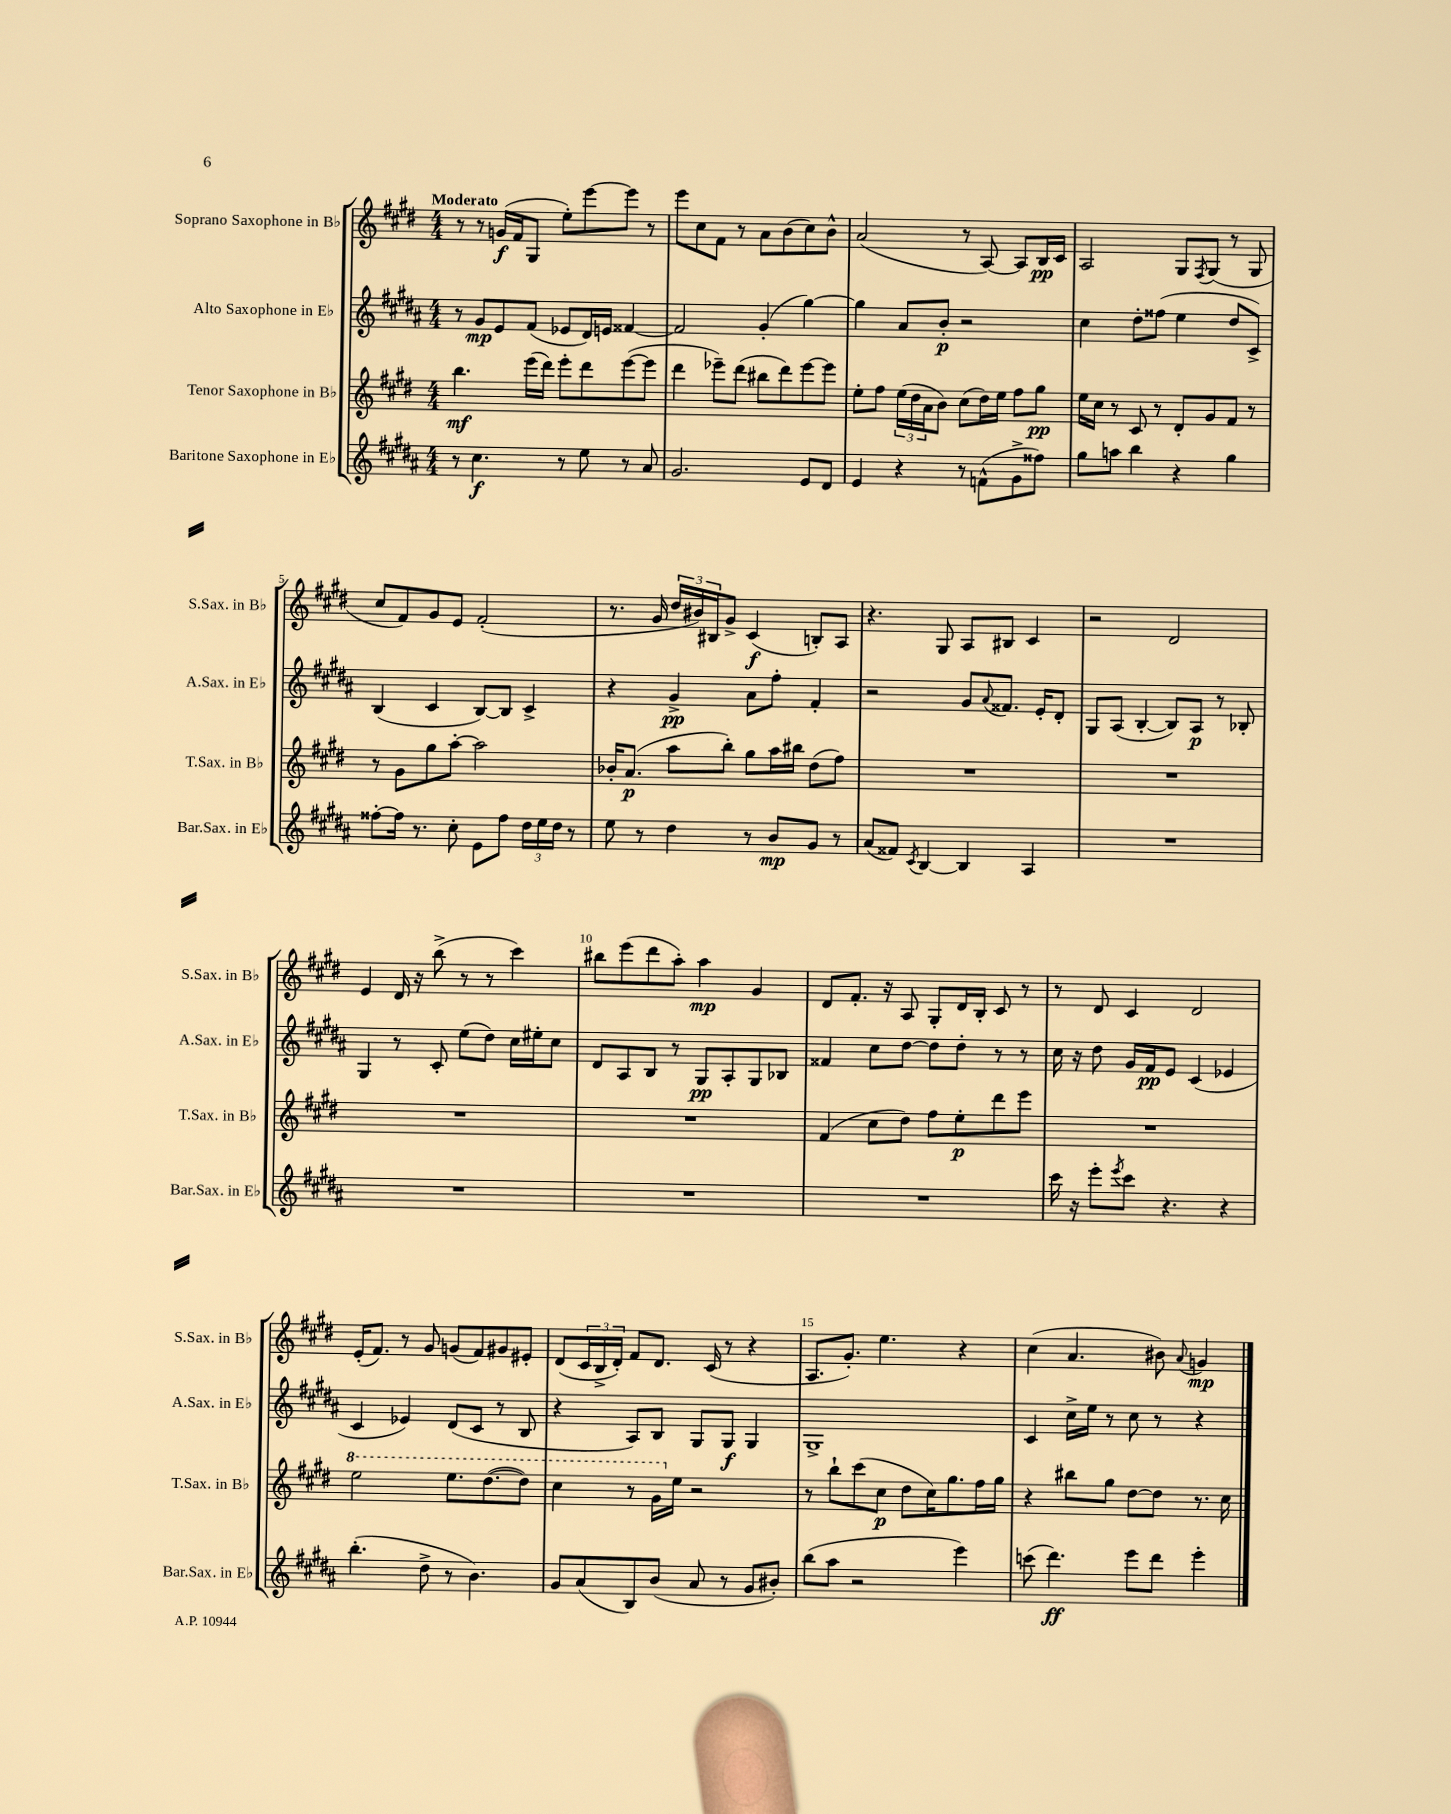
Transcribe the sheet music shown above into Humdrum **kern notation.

**kern	**dynam	**kern	**dynam	**kern	**dynam	**kern	**dynam
*part4	*part4	*part3	*part3	*part2	*part2	*part1	*part1
*staff4	*staff4	*staff3	*staff3	*staff2	*staff2	*staff1	*staff1
*I"Baritone Saxophone in E♭	*	*I"Tenor Saxophone in B♭	*	*I"Alto Saxophone in E♭	*	*I"Soprano Saxophone in B♭	*
*I'Bar.Sax. in E♭	*	*I'T.Sax. in B♭	*	*I'A.Sax. in E♭	*	*I'S.Sax. in B♭	*
*clefG2	*	*clefG2	*	*clefG2	*	*clefG2	*
*k[f#c#g#d#a#]	*	*k[f#c#g#d#]	*	*k[f#c#g#d#a#]	*	*k[f#c#g#d#]	*
*M4/4	*	*M4/4	*	*M4/4	*	*M4/4	*
=1	=1	=1	=1	=1	=1	=1	=1
!	!	!	!	!	!	!LO:TX:a:B:t=Moderato	!
8r	.	4.bb\	mf	8r	.	8r	.
4.cc#\	f	.	.	8g#/L	mp	8r	.
.	.	.	.	8e/	.	(16gn/LL	f
.	.	.	.	.	.	16f#/J	.
.	.	(16eee\LL	.	(8f#/J	.	8G#/J	.
.	.	16ddd#\JJ)	.	.	.	.	.
8r	.	8eee'\L	.	8e-X/L	.	8ee'\L)	.
8ee\	.	8ddd#\	.	16d#/L)	.	[8eee\	.
.	.	.	.	16en/JJ	.	.	.
8r	.	([8eee\	.	[4f##X/	.	8eee\J]	.
8a#/	.	8eee\J]	.	.	.	8r	.
=2	=2	=2	=2	=2	=2	=2	=2
2.g#/	.	4ddd#\	.	2f##/]	.	8eee\L	.
.	.	.	.	.	.	8cc#\	.
.	.	8eee-X~\L)	.	.	.	8f#\J	.
.	.	(8ddd#\J	.	.	.	8r	.
.	.	8bb#X\L	.	(4g#'/	.	8a\L	.
.	.	8ddd#\)	.	.	.	(8b\	.
8e/L	.	[8eee-\	.	[4gg#\)	.	8cc#\)	.
8d#/J	.	8eee-\J]	.	.	.	8b^^\J	.
=3	=3	=3	=3	=3	=3	=3	=3
4e/	.	8ee'\L	.	4gg#\]	.	(2a/	.
.	.	8ff#\J	.	.	.	.	.
4r	.	(24ee\LL	.	8a#/L	.	.	.
.	.	24dd#\	.	.	.	.	.
.	.	24a\J	.	.	.	.	.
.	.	8b\J)	.	8b'/J	p	.	.
8r	.	(8cc#\L	.	2r	.	8r	.
(8fn^^\L	.	16dd#\L)	.	.	.	[8A/)	.
.	.	16ee\JJ	.	.	.	.	.
8g#^\	.	8ff#\L	.	.	.	8A/L]	.
8ff##X\J)	.	8gg#\J	pp	.	.	16B/L	pp
.	.	.	.	.	.	16c#/JJ	.
=4	=4	=4	=4	=4	=4	=4	=4
8gg#\L	.	16ee\LL	.	4cc#\	.	2A/	.
.	.	16cc#\JJ	.	.	.	.	.
8aan\J	.	8r	.	.	.	.	.
4bb\	.	8c#/	.	8dd#'\L	.	.	.
.	.	8r	.	(8ff##X\J	.	.	.
4r	.	8d#'/L	.	4ee\	.	8G#/L	.
.	.	.	.	.	.	8qF#/	.
.	.	8g#/	.	.	.	(8G#/J	.
4gg#\	.	8f#/J	.	8dd#/L	.	8r	.
.	.	8r	.	8c#^/J)	.	8G#/	.
!!LO:LB:g=z
=5	=5	=5	=5	=5	=5	=5	=5
[8ff##X'\L	.	8r	.	(4B/	.	8cc#/L	.
16ff##\Jk]	.	8g#\L	.	.	.	8f#/)	.
8.r	.	.	.	.	.	.	.
.	.	8gg#\	.	4c#/	.	8g#/	.
8cc#'\	.	[8aa'\J	.	.	.	8e/J	.
8e\L	.	2aa\]	.	[8B/L)	.	(2f#'/	.
8ff##\J	.	.	.	8B/J]	.	.	.
24dd#\LL	.	.	.	4c#^/	.	.	.
24ee\	.	.	.	.	.	.	.
24dd#\JJ	.	.	.	.	.	.	.
8r	.	.	.	.	.	.	.
=6	=6	=6	=6	=6	=6	=6	=6
8ee\	.	16b-X'/KL	.	4r	.	8.r	.
.	.	(8.a/J	p	.	.	.	.
8r	.	.	.	.	.	.	.
.	.	.	.	.	.	16g#/	.
4dd#\	.	8aa\L	.	4g#^/	pp	24dd#/LL	.
.	.	.	.	.	.	24b#X/)	.
.	.	.	.	.	.	24B#X/J	.
.	.	8bb'\J)	.	.	.	8g#^/J	.
8r	.	8gg#\L	.	8a#\L	.	(4c#/	f
8b/L	mp	16aa\L	.	8ff#'\J	.	.	.
.	.	16bb#X\JJ	.	.	.	.	.
8g#/J	.	(8dd#\L	.	4f#'/	.	8Bn'/L)	.
8r	.	8ff#\J)	.	.	.	8A/J	.
=7	=7	=7	=7	=7	=7	=7	=7
(8a#/L	.	1r	.	2r	.	4.r	.
8f##X/J)	.	.	.	.	.	.	.
8qc#/	.	.	.	.	.	.	.
[4B/	.	.	.	.	.	.	.
.	.	.	.	.	.	8G#/	.
4B/]	.	.	.	8g#/L	.	8A/L	.
.	.	.	.	8qqa#/	.	.	.
.	.	.	.	8.f##X/J	.	8B#X/J	.
4A#/	.	.	.	.	.	4c#/	.
.	.	.	.	16e'/KL	.	.	.
.	.	.	.	8d#'/J	.	.	.
=8	=8	=8	=8	=8	=8	=8	=8
1r	.	1r	.	8G#/L	.	2r	.
.	.	.	.	(8A#/J	.	.	.
.	.	.	.	[4B'/	.	.	.
.	.	.	.	8B/L])	.	2d#/	.
.	.	.	.	8A#/J	p	.	.
.	.	.	.	8r	.	.	.
.	.	.	.	8B-X'/	.	.	.
!!LO:LB:g=z
=9	=9	=9	=9	=9	=9	=9	=9
1r	.	1r	.	4G#/	.	4e/	.
.	.	.	.	8r	.	16d#/	.
.	.	.	.	.	.	16r	.
.	.	.	.	8c#'/	.	(8bb^\	.
.	.	.	.	(8ee\L	.	8r	.
.	.	.	.	8dd#\J)	.	8r	.
.	.	.	.	16cc#\LL	.	4ccc#\)	.
.	.	.	.	16ee#X'\J	.	.	.
.	.	.	.	8cc#\J	.	.	.
=10	=10	=10	=10	=10	=10	=10	=10
1r	.	1r	.	8d#/L	.	8bb#X\L	.
.	.	.	.	8A#/	.	(8eee\	.
.	.	.	.	8B/J	.	8ddd#\	.
.	.	.	.	8r	.	8aa'\J)	.
.	.	.	.	8G#/L	pp	4aa\	mp
.	.	.	.	8A#'/	.	.	.
.	.	.	.	8G#/	.	4g#/	.
.	.	.	.	8B-X/J	.	.	.
=11	=11	=11	=11	=11	=11	=11	=11
1r	.	(4f#/	.	4f##X/	.	8d#/L	.
.	.	.	.	.	.	8.f#'/J	.
.	.	8cc#\L	.	8cc#\L	.	.	.
.	.	.	.	.	.	16r	.
.	.	8dd#\J)	.	[8dd#\J	.	8A/	.
.	.	8ff#\L	.	8dd#\L]	.	8G#'/L	.
.	.	8ee'\	p	8dd#'\J	.	16d#/L	.
.	.	.	.	.	.	16B'/JJ	.
.	.	8ddd#\	.	8r	.	8c#/	.
.	.	8eee\J	.	8r	.	8r	.
=12	=12	=12	=12	=12	=12	=12	=12
16ccc#\	.	1r	.	16cc#\	.	8r	.
16r	.	.	.	16r	.	.	.
8eee'\L	.	.	.	8dd#\	.	8d#/	.
8qeee/	.	.	.	.	.	.	.
8ccc#\J	.	.	.	16g#/LL	.	4c#/	.
.	.	.	.	16f#/J	pp	.	.
4.r	.	.	.	8e/J	.	.	.
.	.	.	.	(4c#/	.	2d#/	.
4r	.	.	.	4e-X/	.	.	.
!!LO:LB:g=z
=13	=13	=13	=13	=13	=13	=13	=13
*	*	*8va	*	*	*	*	*
(4.bb'\	.	2eee\	.	4c#/	.	(16e'/KL	.
.	.	.	.	.	.	8.f#/J)	.
.	.	.	.	4e-X/)	.	8r	.
8dd#^\	.	.	.	.	.	8g#/	.
8r	.	8.eee\L	.	(8d#/L	.	(8gn/L	.
4.b\)	.	.	.	8c#/J	.	8f#/)	.
.	.	([8.ddd#\	.	.	.	.	.
.	.	.	.	8r	.	8g#X/	.
.	.	8ddd#\J])	.	8B/	.	8e#X'/J	.
=14	=14	=14	=14	=14	=14	=14	=14
8g#/L	.	4ccc#\	.	4r	.	(8d#/L	.
(8a#/	.	.	.	.	.	24c#/L	.
.	.	.	.	.	.	24B^/	.
.	.	.	.	.	.	24d#'/JJ)	.
8B/)	.	8r	.	8A#/L)	.	8f#/L	.
(8b/J	.	16gg#\LL	.	8B/J	.	8.d#/J	.
*	*	*X8va	*	*	*	*	*
.	.	16ee\JJ	.	.	.	.	.
8a#/	.	2r	.	8G#/L	.	.	.
.	.	.	.	.	.	(16c#/	.
8r	.	.	.	8G#/J	f	8r	.
8g#/L	.	.	.	4G#/	.	4r	.
8b#X'/J)	.	.	.	.	.	.	.
=15	=15	=15	=15	=15	=15	=15	=15
(8bb\L	.	8r	.	1G#^	.	8.A/L	.
8aa#\J	.	8bb`\L	.	.	.	.	.
.	.	.	.	.	.	8.g#'/J)	.
2r	.	(8ccc#\	.	.	.	.	.
.	.	8cc#\J	p	.	.	4.ee\	.
.	.	8dd#\L	.	.	.	.	.
.	.	16cc#\K)	.	.	.	.	.
.	.	8.gg#\	.	.	.	.	.
4eee\)	.	.	.	.	.	4r	.
.	.	16ff#\L	.	.	.	.	.
.	.	16gg#\JJ	.	.	.	.	.
=16	=16	=16	=16	=16	=16	=16	=16
(8cccn\	.	4r	.	4c#/	.	(4cc#\	.
4.ddd#\)	ff	.	.	.	.	.	.
.	.	8bb#X\L	.	16cc#^\LL	.	4.a/	.
.	.	.	.	16ee\JJ	.	.	.
.	.	8gg#\J	.	8r	.	.	.
8eee\L	.	[8dd#\L	.	8cc#\	.	.	.
8ddd#\J	.	8dd#\J]	.	8r	.	8b#X\)	.
.	.	.	.	.	.	8qqa/	.
4eee'\	.	8.r	.	4r	.	4gn/	mp
.	.	16cc#\	.	.	.	.	.
==	==	==	==	==	==	==	==
*-	*-	*-	*-	*-	*-	*-	*-
